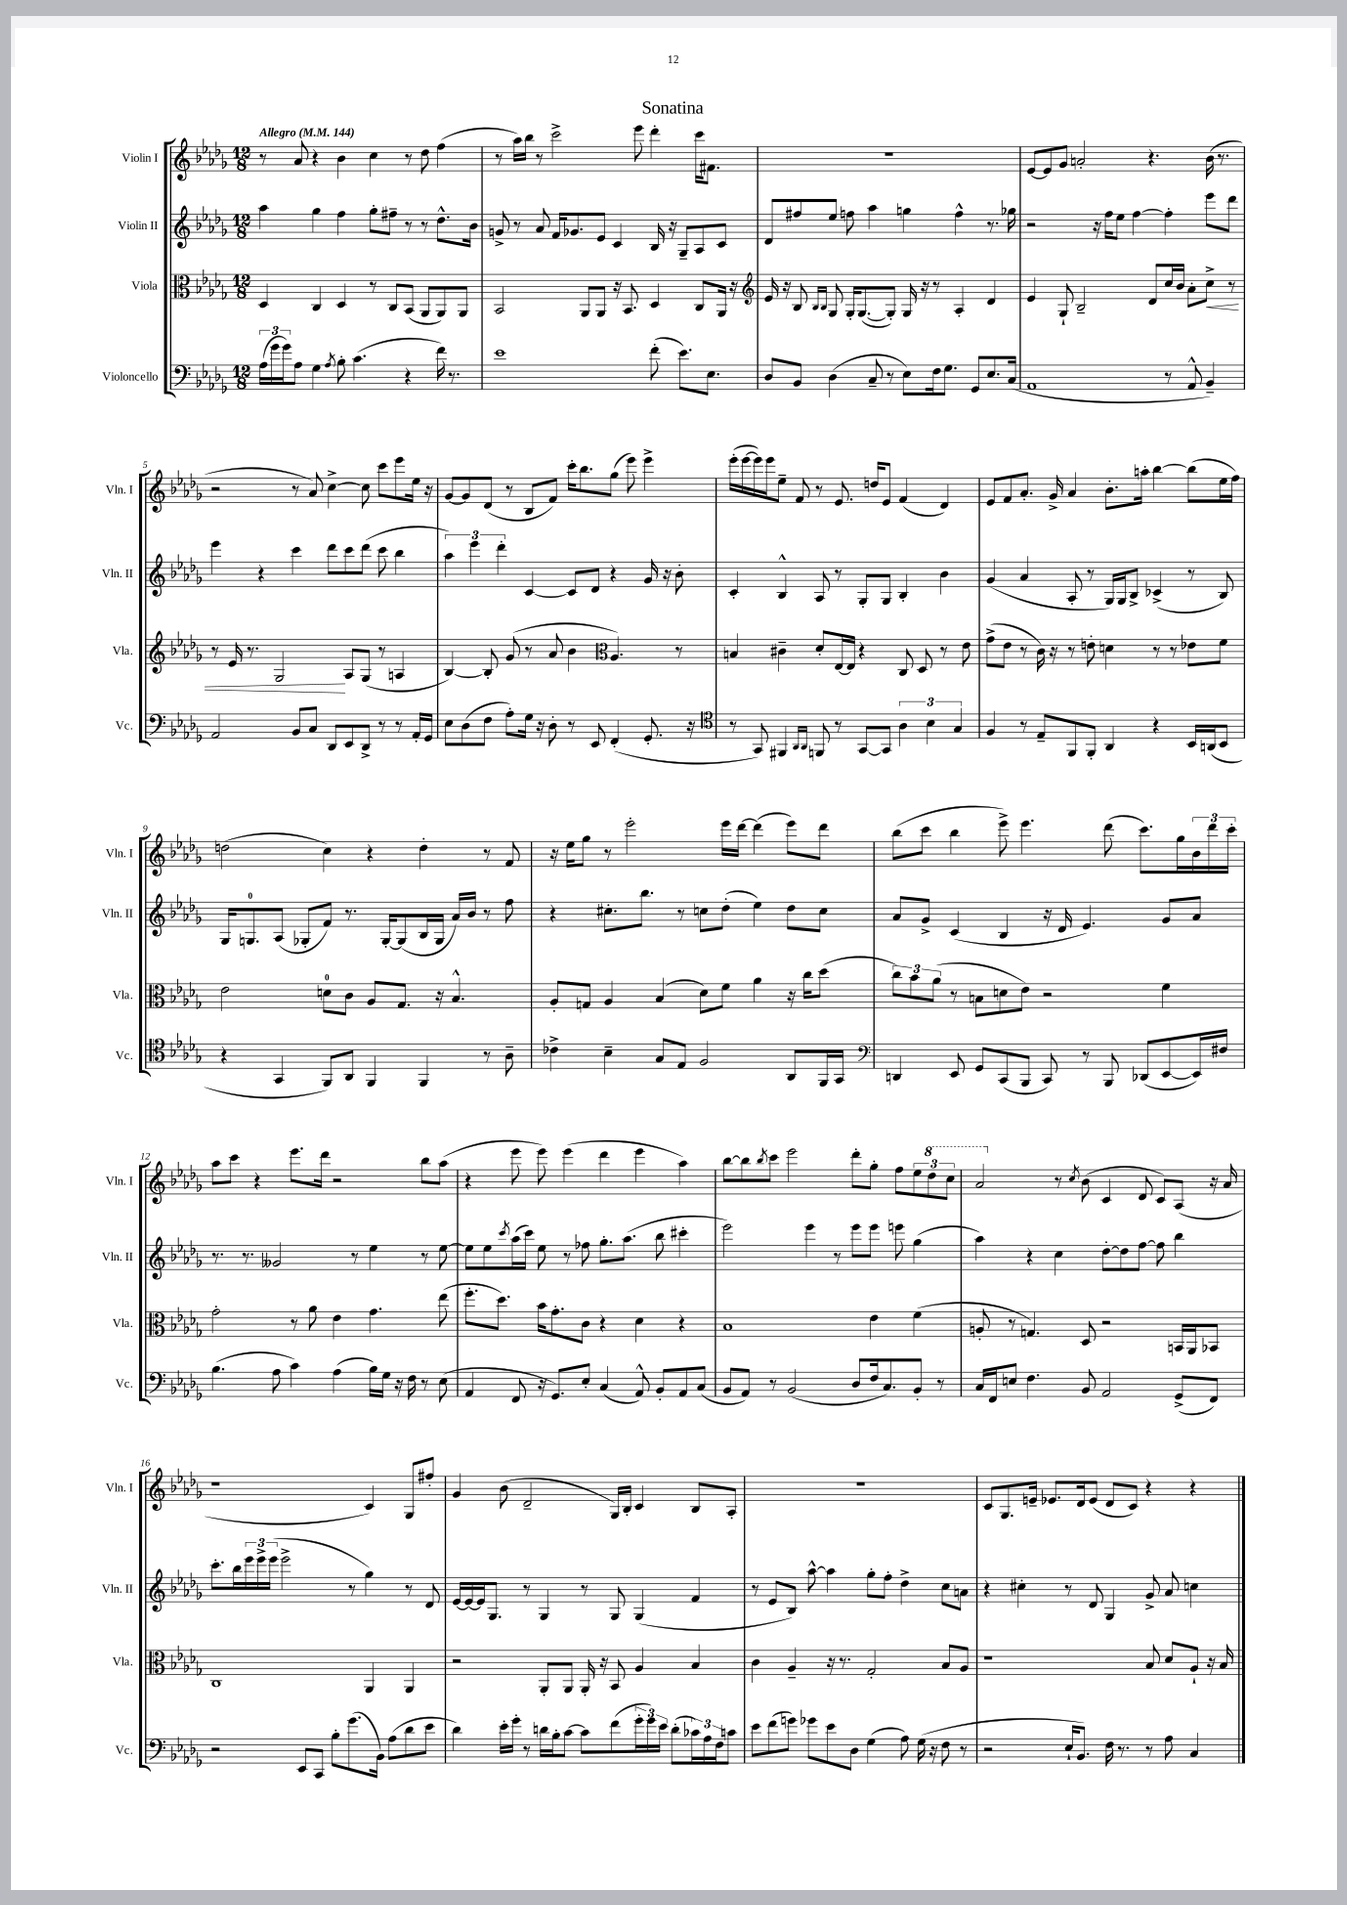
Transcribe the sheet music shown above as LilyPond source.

\header { title = "Sonatina" }
<<
\new StaffGroup <<
\new Staff = "s0" \with { instrumentName = "Violin I" shortInstrumentName = "Vln. I" } {
    \clef treble \key des \major \numericTimeSignature \time 12/8 \tempo "Allegro" 4 = 144
    r8 aes'8 r4 bes'4 c''4 r8 des''8 f''4( |
    r8 aes''16) bes''16 r8 c'''2-> ees'''8 des'''4-. c'''16 fis'8. |
    R1. |
    ees'8~ ees'8 ges'8 a'2-. r4. bes'16( r8. |
    r2 r8 aes'8) c''4~-> c''8 c'''8 ees'''8 ees''16 r16 |
    ges'8~ ges'8 des'8( r8 bes8 f'8) c'''16-. bes''8. ges''8( ees'''8) ees'''4-> |
    ees'''16-.( ees'''16~ ees'''16) ees'''16 ees''8-- f'8 r8 ees'8. d''16 ees'8 f'4( des'4) |
    ees'8 f'8 aes'8.-. ges'16-> aes'4 bes'8.-. a''16-. bes''4~ bes''8( ees''16 f''16) |
    d''2( c''4) r4 d''4-. r8 f'8 |
    r16 ees''16 ges''8 r8 ees'''2-. ees'''16 des'''16~ des'''4( ees'''8) des'''8 |
    bes''8( c'''8 bes''4 ees'''8->) ees'''4. des'''8( c'''8.) ges''16 \tuplet 3/2 { bes'16 des'''16 c'''16-. } |
    aes''8 c'''8 r4 ees'''8. des'''16 r2 bes''8 aes''8( |
    r4 ees'''8 ees'''8) ees'''4( des'''4 ees'''4 aes''4) |
    bes''8~ bes''8 \acciaccatura { bes''8 } c'''8 ees'''2 des'''8-. ges''8-. f''8 \tuplet 3/2 { ees''8 \ottava #1 des'''8 c'''8 } |
    aes''2 \ottava #0 r8 \acciaccatura { c''8 } bes'8( c'4 des'8 c'8) aes8( r16 aes'16 |
    r1 c'4) ges8 fis''8-. |
    ges'4 bes'8( des'2-- ges16) bes16-. c'4 bes8 aes8-. |
    R1. |
    c'8 ges8. e'16-- ees'8. des'16 ees'8( des'8 c'8) r4 r4 \bar "|." |
}
\new Staff = "s1" \with { instrumentName = "Violin II" shortInstrumentName = "Vln. II" } {
    \clef treble \key des \major \numericTimeSignature \time 12/8
    aes''4 ges''4 f''4 ges''8-. fis''8-- r8 r8 des''8.-^ bes'16 |
    g'8-> r8 aes'8 f'16 ges'8. ees'8 c'4 bes16 r16 ges8-- aes8 c'8 |
    des'8 fis''8 ees''8 f''8 aes''4 g''4 f''4-^ r8. ges''16 |
    r2 r16 f''16 ees''8 f''4~ f''4-. ees'''8 des'''8 |
    ees'''4 r4 c'''4 des'''8 c'''8 des'''8( c'''8 bes''4 |
    \tuplet 3/2 { aes''4) ees'''4 des'''4-. } c'4~ c'8 des'8 r4 ges'16 r16 bes'8-. |
    c'4-. bes4-^ aes8 r8 ges8-. ges8 bes4-. bes'4 |
    ges'4( aes'4 aes8-. r8 ges16) ges16 bes8-> ces'4->( r8 bes8) |
    ges16 g8.-0 aes8( ges8-. f'8) r8. ges16~-. ges8( bes16 ges16 aes'16) bes'16 r8 f''8 |
    r4 cis''8.-. bes''8. r8 c''8 des''8-.( ees''4) des''8 c''8 |
    aes'8 ges'8-> c'4( bes4 r16 des'16 ees'4.) ges'8 aes'8 |
    r8. r8. geses'2 r8 ees''4 r8 ees''8~ |
    ees''8 ees''8 \acciaccatura { c'''8 } aes''16( c'''16) ees''8 r8 fes''8 ges''8.-. aes''8.( bes''8 cis'''4-. |
    ees'''2) ees'''4 r8 ees'''8 ees'''8 e'''8 ges''4( |
    aes''4) r4 c''4 des''8~-. des''8 f''8~ f''8 bes''4 |
    c'''8.-. bes''16 \tuplet 3/2 { ees'''16 ees'''16-> ees'''16( } ees'''2-> r8 ges''4) r8 des'8 |
    ees'16~ ees'16~ ees'16 ges8. r8 ges4 r8 ges8 ges4( f'4 |
    r8 ees'8 bes8) aes''8~-^ aes''4 ges''8-. f''8-. des''4-> c''8 a'8 |
    r4 cis''4-. r8 des'8 ges4 ges'8-> aes'8 c''4 \bar "|." |
}
\new Staff = "s2" \with { instrumentName = "Viola" shortInstrumentName = "Vla." } {
    \clef alto \key des \major \numericTimeSignature \time 12/8
    des4 c4 des4 r8 c8 bes,8( aes,8 aes,8) aes,8 |
    bes,2 aes,8 aes,8 r16 bes,8. des4 c8 aes,16 r16 |
    \clef treble ees'16 r16 bes8 \grace { bes16 bes16 } ges8 ges16-. ges8.~( ges8-.) ges16 r16 r8 aes4-. des'4 |
    ees'4 ges8-! bes2-- des'8 c''16 bes'16 aes'8-. c''8->\< r8 |
    r8 ees'16 r8. ges2\! aes8 ges8( r8 a4 |
    bes4~) bes8-. ges'8( r8 aes'8 bes'4 \clef alto aes4.) r8 |
    b4 cis'4-- des'8-. ees16~ ees16 r4 c8 des8 r8 ees'8 |
    ges'8->( ees'8 r8 c'16) r16 r8 e'8-. d'4 r8 r8 ees'8 f'8 |
    ees'2 d'8-0 c'8 aes8 ges8. r16 bes4.-^ |
    aes8-. g8 aes4 bes4( des'8) f'8 aes'4 r16 c''16 des''8( |
    \tuplet 3/2 { c''8) bes'8 aes'8( } r8 b8 d'8 ees'8) r2 f'4 |
    ges'2-. r8 aes'8 ees'4 ges'4. ees''8( |
    f''8.-. des''8.) bes'16 ges'8.-. c'8 r4 des'4 r4 |
    bes1 ees'4 f'4( |
    a8-. r8 g4.) des8 r2 b,16 aes,16 bes,8 |
    c1 aes,4 aes,4 |
    r2 aes,8-. aes,8 aes,16-. r16 bes,8 aes4 bes4 |
    c'4 aes4-- r16 r8. ges2-. bes8 aes8 |
    r1 bes8 des'8 aes8-! r16 bes16 \bar "|." |
}
\new Staff = "s3" \with { instrumentName = "Violoncello" shortInstrumentName = "Vc." } {
    \clef bass \key des \major \numericTimeSignature \time 12/8
    \tuplet 3/2 { aes16( ges'16 ges'16) } aes8 ges4 \acciaccatura { aes8 } bes8-. c'4.( r4 f'16) r8. |
    ees'1 f'8-.( ees'8.) ees8. |
    des8 bes,8 des4( c8-- r8 ees8) f16 ges8. ges,8 ees8. c16( |
    aes,1 r8 aes,8-^ bes,4--) |
    aes,2 bes,8 c8 des,8 ees,8 des,8-> r8 r8 aes,16-. ges,16 |
    ees8 des8( f8 aes8-.) ges16 r16 des8-. r8 ees,8 f,4-.( ges,8.-. r16 |
    \clef tenor r8 ges,8) fis,4 \grace { aes,16 aes,16 } f,8 r8 ges,8~ ges,8 \tuplet 3/2 { aes4 bes4 ges4 } |
    f4 r8 ees8-- f,8 f,8-. aes,4 r4 bes,16 a,16( bes,8 |
    r4 ges,4 f,8) aes,8 f,4 f,4 r8 aes8-- |
    ces'4-> bes4-- ges8 ees8 f2 aes,8 f,16 ges,16 |
    \clef bass d,4 ees,8 ges,8 c,8( bes,,8 c,8) r8 bes,,8 des,8( ees,8~ ees,16) fis16 |
    bes4.( aes8 c'4) aes4( bes16) ges16 r16 f16 r8 ees8( |
    aes,4 f,8 r16 ges,8.) ees8-. c4( aes,8-^) bes,8-. aes,8 c8( |
    bes,8 aes,8) r8 bes,2( des8 f16 c8.) bes,8-. r8 |
    c16 f,16 e8 f4. bes,8 aes,2 ges,8->( f,8) |
    r2 ees,8 c,8 bes8-. ges'8.( bes,16) aes8( des'8 ees'8 |
    des'4) ees'16-. ges'16-. r8 d'16 bes16-. c'8~ c'8 f'8( \tuplet 3/2 { ges'16-. ges'16) ees'16 } d'8-.( \tuplet 3/2 { ces'16) aes16 f16 } c'8 |
    ees'8 f'8( g'8) ges'8 ees'8 des8 ges4( aes8) ges16( r16 f8 r8 |
    r2 ees16-! bes,8.) f16 r8. r8 aes8 c4 \bar "|." |
}
>>
>>
